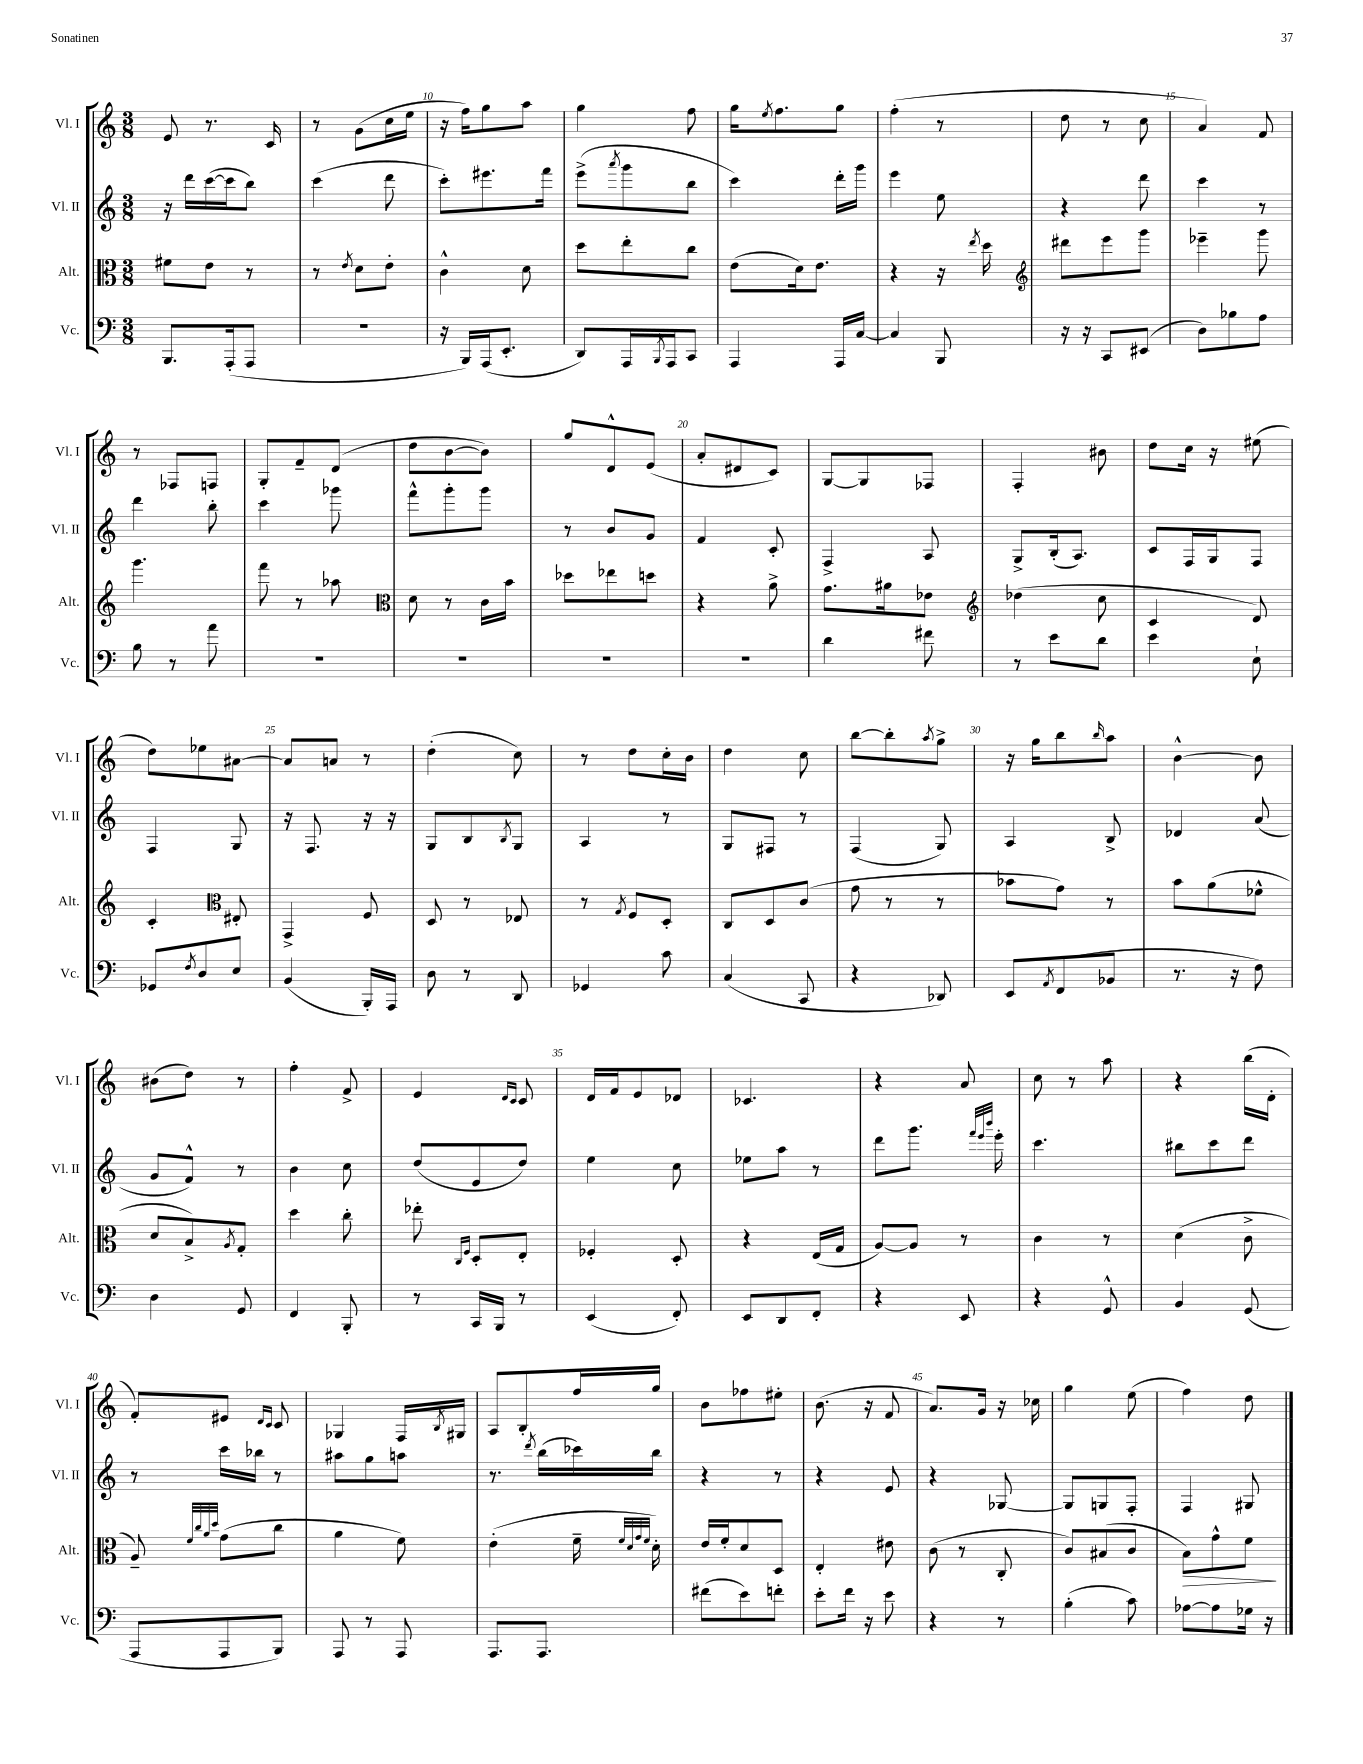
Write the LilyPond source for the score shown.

<<
\new StaffGroup <<
\new Staff = "s0" \with { instrumentName = "Vl. I" shortInstrumentName = "Vl. I" } {
    \clef treble \key c \major \numericTimeSignature \time 3/8
    e'8 r8. c'16 |
    r8 g'8( c''16 e''16 |
    r16 f''16) g''8 a''8 |
    g''4 f''8 |
    g''16 \acciaccatura { e''8 } f''8. g''8 |
    f''4-.( r8 |
    d''8 r8 c''8 |
    a'4) f'8 |
    r8 fes8 f8 |
    g8-. f'8-- d'8( |
    d''8 b'8~ b'8) |
    g''8 d'8-^ e'8( |
    a'8-. dis'8 c'8) |
    g8~ g8 fes8 |
    f4-. bis'8 |
    d''8 c''16 r16 eis''8( |
    d''8) ees''8 ais'8~ |
    ais'8 a'8 r8 |
    d''4-.( c''8) |
    r8 d''8 c''16-. b'16 |
    d''4 c''8 |
    b''8~ b''8-. \acciaccatura { a''8 } g''8-> |
    r16 g''16 b''8 \grace { b''16 } a''8 |
    b'4~-^ b'8 |
    bis'8( d''8) r8 |
    f''4-. f'8-> |
    e'4 \grace { d'16 c'16 } c'8 |
    d'16 f'16 e'8 des'8 |
    ces'4. |
    r4 a'8 |
    c''8 r8 a''8 |
    r4 b''16( d'16-. |
    f'8-.) eis'8 \grace { d'16 c'16 } c'8 |
    ges4 f16 \acciaccatura { b8 } gis16 |
    a8 b8-. f''16 g''16 |
    b'8 fes''8 eis''8-. |
    b'8.( r16 f'8 |
    a'8.) g'16 r16 ces''16 |
    g''4 e''8( |
    f''4) d''8 \bar "|." |
}
\new Staff = "s1" \with { instrumentName = "Vl. II" shortInstrumentName = "Vl. II" } {
    \clef treble \key c \major \numericTimeSignature \time 3/8
    r16 d'''16 c'''16~( c'''16 b''8) |
    c'''4( d'''8 |
    c'''8-.) eis'''8. f'''16 |
    e'''8->( \acciaccatura { a'''8 } g'''8 b''8 |
    c'''4) d'''16-. g'''16 |
    e'''4 e''8 |
    r4 d'''8 |
    c'''4 r8 |
    d'''4 b''8-. |
    c'''4 ges'''8 |
    f'''8-^ g'''8-. g'''8 |
    r8 b'8 g'8 |
    f'4 c'8-. |
    f4-> a8 |
    g8-> b16-.( a8.) |
    c'8 f16 g16 f8 |
    f4 g8 |
    r16 f8. r16 r16 |
    g8 b8 \acciaccatura { b8 } g8 |
    a4 r8 |
    g8 fis8 r8 |
    f4( g8) |
    a4 b8-> |
    des'4 a'8( |
    g'8 f'8-^) r8 |
    b'4 c''8 |
    d''8( e'8 d''8) |
    e''4 c''8 |
    ees''8 a''8 r8 |
    d'''8 g'''8. \grace { f'''32 e'''32 b'''32 } e'''16-. |
    c'''4. |
    bis''8 c'''8 d'''8 |
    r8 c'''16 bes''16 r8 |
    ais''8 g''8 a''8 |
    r8. \acciaccatura { d'''8 } b''16( ces'''16) b''16 |
    r4 r8 |
    r4 e'8 |
    r4 ges8~ |
    ges8 g8 f8-. |
    f4 gis8 \bar "|." |
}
\new Staff = "s2" \with { instrumentName = "Alt." shortInstrumentName = "Alt." } {
    \clef alto \key c \major \numericTimeSignature \time 3/8
    fis'8 e'8 r8 |
    r8 \acciaccatura { e'8 } d'8 e'8-. |
    c'4-^ d'8 |
    d''8 e''8-. c''8 |
    e'8( d'16) e'8. |
    r4 r16 \acciaccatura { e''8 } d''16 |
    \clef treble dis'''8 e'''8 g'''8 |
    ees'''4-- g'''8 |
    g'''4. |
    f'''8 r8 aes''8 |
    \clef alto d'8 r8 c'16 b'16 |
    des''8 ees''8 d''8 |
    r4 a'8-> |
    g'8. ais'16 ees'8 |
    \clef treble des''4( c''8 |
    c'4 d'8) |
    c'4-. \clef alto eis8-. |
    g,4-> f8 |
    d8 r8 ees8 |
    r8 \acciaccatura { g8 } f8 d8-. |
    c8 d8 c'8( |
    g'8 r8 r8 |
    bes'8 g'8) r8 |
    b'8 a'8( fes'8-^ |
    d'8 b8->) \acciaccatura { a8 } g8-. |
    d''4 c''8-. |
    ees''8-. \grace { c16 f16 } d8-. e8-. |
    fes4-. d8-. |
    r4 e16( g16 |
    a8~) a8 r8 |
    c'4 r8 |
    d'4( c'8-> |
    a8--) \grace { f'32 c''32 a'32 d''32 } g'8( c''8 |
    a'4 f'8) |
    e'4-.( f'16-- \grace { f'32 d'32 g'32 f'32 } d'16-.) |
    e'16 f'16-. d'8 d8 |
    e4-. eis'8 |
    c'8( r8 c8-. |
    c'8) bis8( c'8 |
    b8\>) g'8-^ f'8\! \bar "|." |
}
\new Staff = "s3" \with { instrumentName = "Vc." shortInstrumentName = "Vc." } {
    \clef bass \key c \major \numericTimeSignature \time 3/8
    b,,8. a,,16-.( a,,8 |
    R4. |
    r16 b,,16) a,,16( e,8.-. |
    d,8) a,,16 \acciaccatura { b,,8 } a,,16 c,8 |
    a,,4 a,,16 c16~ |
    c4 b,,8 |
    r16 r16 c,8 eis,8( |
    d8) bes8 a8 |
    b8 r8 a'8 |
    R4. |
    R4. |
    R4. |
    R4. |
    d'4 fis'8 |
    r8 e'8 d'8 |
    e'4 e8-! |
    ges,8 \acciaccatura { f8 } d8 e8 |
    b,4( b,,16-.) a,,16 |
    d8 r8 d,8 |
    ges,4 c'8 |
    c4( c,8 |
    r4 des,8) |
    e,8 \acciaccatura { a,8 } f,8( bes,8 |
    r8. r16 f8) |
    d4 g,8 |
    f,4 b,,8-. |
    r8 c,16 b,,16 r8 |
    e,4( f,8-.) |
    e,8 d,8 f,8-. |
    r4 e,8 |
    r4 g,8-^ |
    b,4 g,8( |
    a,,8 a,,8 b,,8) |
    a,,8 r8 a,,8 |
    a,,8. a,,8. |
    fis'8( e'8) f'8-. |
    e'8-. f'16 r16 e'8 |
    r4 r8 |
    b4-.( c'8) |
    aes8~ aes8 ges16 r16 \bar "|." |
}
>>
>>
\layout { \context { \Score currentBarNumber = #8 \override BarNumber.break-visibility = ##(#f #t #t) barNumberVisibility = #(every-nth-bar-number-visible 5) } }
